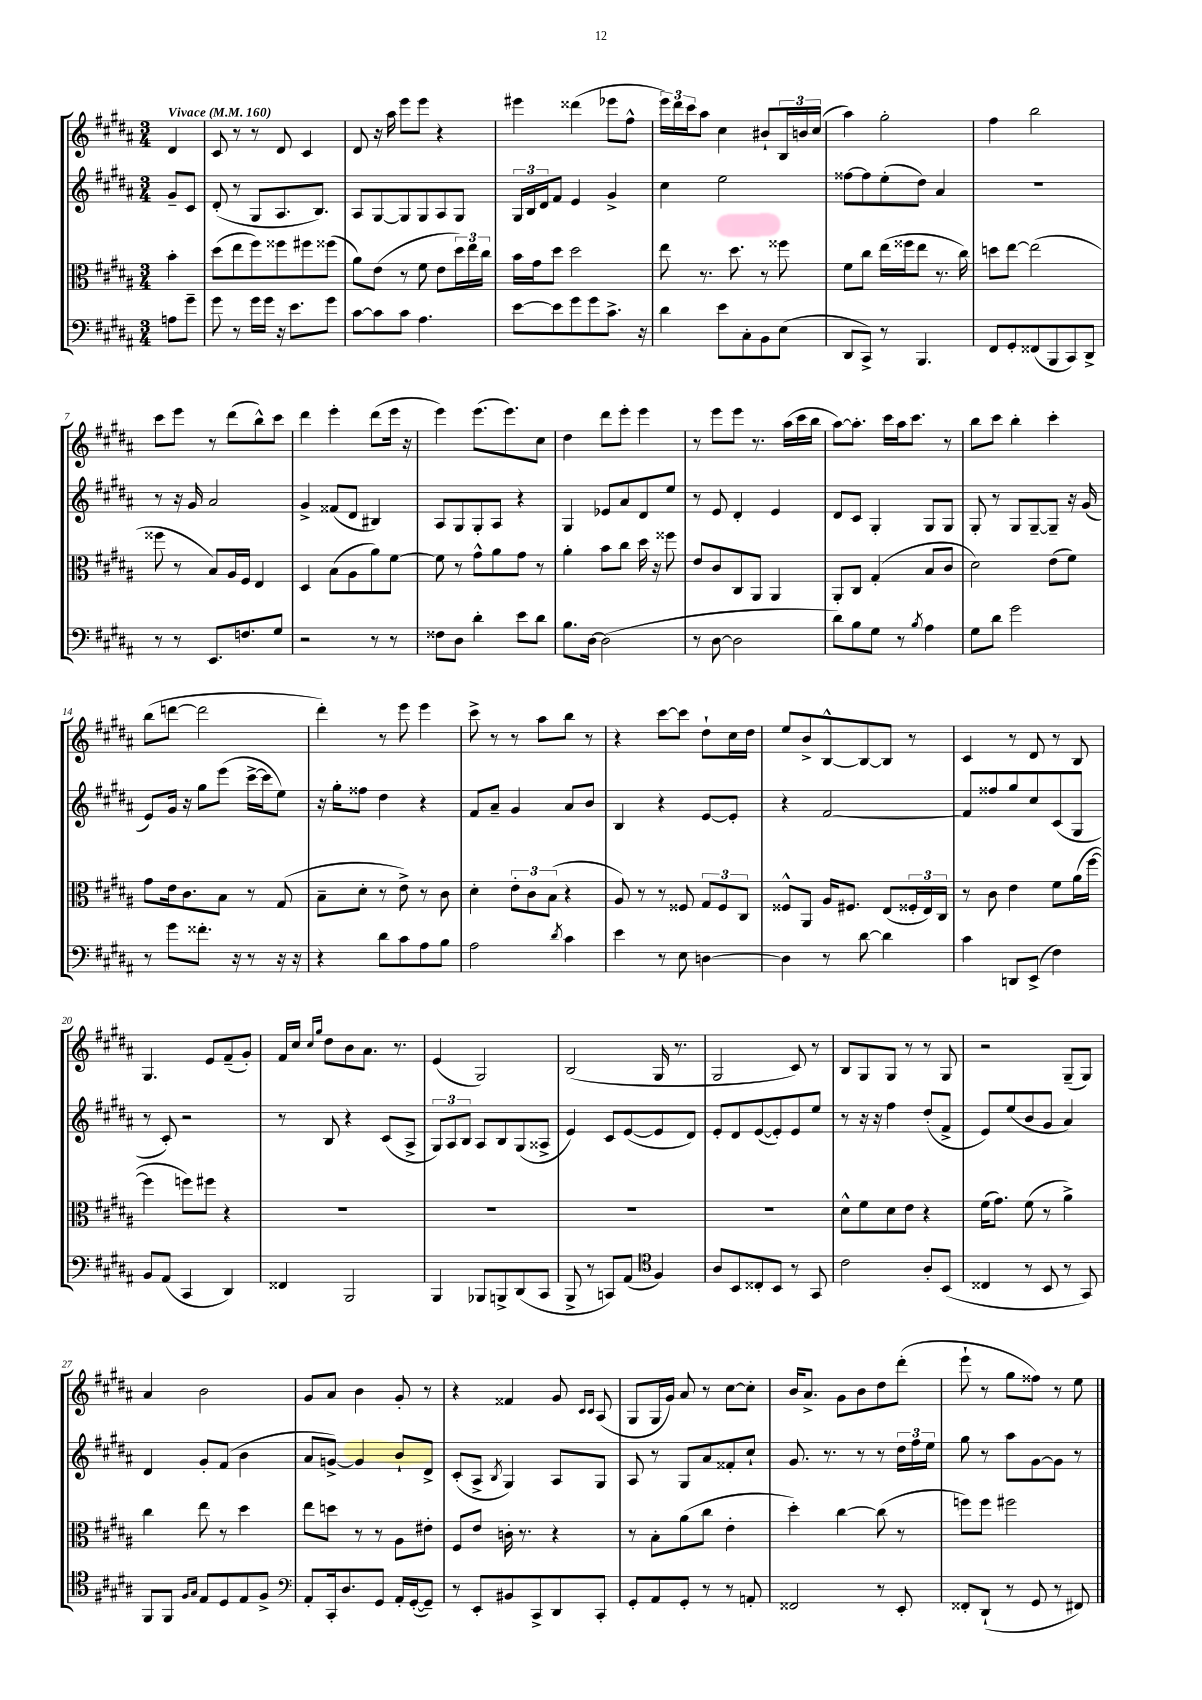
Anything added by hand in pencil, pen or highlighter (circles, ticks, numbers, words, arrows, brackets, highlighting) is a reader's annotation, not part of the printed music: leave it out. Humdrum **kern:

**kern	**kern	**kern	**kern
*part4	*part3	*part2	*part1
*staff4	*staff3	*staff2	*staff1
*clefF4	*clefC3	*clefG2	*clefG2
*k[f#c#g#d#a#]	*k[f#c#g#d#a#]	*k[f#c#g#d#a#]	*k[f#c#g#d#a#]
*M3/4	*M3/4	*M3/4	*M3/4
*MM160	*MM160	*MM160	*MM160
=	=	=	=
!	!	!	!LO:TX:a:B:t=Vivace
8An\L	4b'\	8g#~/L	4d#/
8g#~\J	.	8c#/J	.
=1	=1	=1	=1
8g#\	(8dd#\L	(8d#'/	8c#/
8r	8ee\	8r	8r
16g#\LL	8ff#\)	8G#/L	8r
16g#\JJ	.	.	.
16r	8ff##X\	8.A#/	8d#/
8.e\L	.	.	.
.	8ff#X\	.	4c#/
.	.	8.B/J)	.
8g#\J	(8ff##X\J	.	.
=2	=2	=2	=2
[8c#\L	8a#\L)	8A#/L	8d#/
8c#\]	(8e\J	[8G#/	16r
.	.	.	16aa#\
8c#\J	8r	8G#/]	8eee\L
4.A#\	8f#\	8G#/	8eee\J
.	8e\L	8A#/	4r
.	24dd#\L)	8G#/J	.
.	24ee\	.	.
.	24cc#\JJ	.	.
=3	=3	=3	=3
[8e\L	16b\LL	24G#/LL	4eee#X\
.	.	24B/	.
.	16g#\J	.	.
.	.	24d#/J	.
8e\]	8dd#\J	8f#/J	.
8g#\	2dd#\	4e/	(4ddd##X\
8g#\	.	.	.
8.c#^\J	.	4g#^/	8eee-X\L
.	.	.	8ff#^^\J
16r	.	.	.
=4	=4	=4	=4
4d#\	8ee\	4cc#\	24eee\LL)
.	.	.	24ddd#\
.	.	.	24ccc#\J
.	8.r	.	8aa#\J
8e\L	.	2ee\	4cc#\
.	8.dd#\	.	.
8C#'\	.	.	.
8BB\	8r	.	8b#X`/L
(8E\J	8ff##X\	.	24B/L
.	.	.	24bn/
.	.	.	(24cc#/JJ
=5	=5	=5	=5
8DD#/L	8f#\L	[8ff##X\L	4aa#\)
8CC#^/J)	8cc#\J	8ff##\]	.
8r	(16ee\LL	(8ee'\	2gg#'\
.	16ff##X\J	.	.
4.BBB/	8ee\J	8dd#\J)	.
.	8.r	4a#/	.
.	16cc#\)	.	.
=6	=6	=6	=6
8FF#/L	8ddn\L	2.r	4ff#\
8GG#'/	[8ee\J	.	.
(8FF##X/	(2ee\]	.	2bb\
8BBB/	.	.	.
8CC#/)	.	.	.
8DD#^/J	.	.	.
!!LO:LB:g=z
=7	=7	=7	=7
8r	8ff##X\	8r	8ccc#\L
8r	8r	16r	8eee\J
.	.	16g#/	.
8.EE/L	8B/L)	2a#/	8r
.	16A#/L	.	(8ddd#\L
8.Fn/	16F#/JJ	.	.
.	4E/	.	8bb^^\)
8G#/J	.	.	8ccc#\J
=8	=8	=8	=8
2r	4D#/	4g#^/	4ddd#\
.	(8B\L	(8f##X/L	4eee'\
.	8A#\	8d#/J	.
8r	8a#\)	4B#X/)	(8ddd#\L
8r	[8f#\J	.	16eee\Jk
.	.	.	16r
=9	=9	=9	=9
8F##X\L	8f#\]	8A#/L	4eee\)
8D#\J	8r	8G#/	.
4d#'\	8g#^^\L	8G#'/	(8.eee\L
.	8a#\	8A#/J	.
.	.	.	8.eee\)
8e\L	8g#\J	4r	.
8d#\J	8r	.	8cc#\J
=10	=10	=10	=10
8.B\L	4a#'\	4G#/	4dd#\
[16D#\Jk	.	.	.
(2D#\]	8b\L	8e-X/L	8ddd#\L
.	8cc#\J	8a#/	8eee'\J
.	16dd#\	8d#/	4eee\
.	16r	.	.
.	8ff##X\	8ee/J	.
=11	=11	=11	=11
8r	8e/L	8r	8r
[8D#\	8c#/	8e/	8eee\L
2D#\]	8C#/	4d#'/	8eee\J
.	8AA#/J	.	8.r
.	4AA#/	4e/	.
.	.	.	(16aa#\LL
.	.	.	16ccc#\
.	.	.	16bb\JJ
=12	=12	=12	=12
8d#\L)	8AA#'/L	8d#/L	[8aa#\L)
8B\	8C#/J	8c#/J	8.aa#'\J]
8G#\J	(4G#'/	4G#'/	.
.	.	.	16ccc#\LL
8r	.	.	16aa#\J
.	.	.	8.ccc#\J
8qB/	.	.	.
4A#\	8B/L	8G#/L	.
.	8c#/J	8G#/J	8r
=13	=13	=13	=13
8G#\L	2d#\)	8G#'/	8bb\L
8d#\J	.	8r	8ccc#\J
2g#\	.	8G#/L	4bb'\
.	.	[8G#~/	.
.	(8e\L	8G#~/J]	4ccc#'\
.	8f#\J)	16r	.
.	.	(16g#/	.
!!LO:LB:g=z
=14	=14	=14	=14
8r	8g#\L	8e/L)	(8bb\L
8g#\L	16e\k	16g#/Jk	[8dddn\J
.	8.c#\	16r	.
8.f##X'\J	.	8gg#\L	2ddd\]
.	8B\J	(8eee\J	.
16r	.	.	.
8r	8r	[16ccc#^\LL	.
.	.	16ccc#\J]	.
16r	(8G#/	8ee\J)	.
16r	.	.	.
=15	=15	=15	=15
4r	8B~\L	16r	4ddd#'\)
.	.	16gg#'\KL	.
.	8d#'\J	8ff##X\J	.
8d#\L	8r	4dd#\	8r
8c#\	8e^\)	.	8eee\
8A#\	8r	4r	4eee\
8B\J	8c#\	.	.
=16	=16	=16	=16
2A#\	4d#'\	8f#/L	8ccc#^\
.	.	8a#~/J	8r
.	12e'\L	4g#/	8r
.	12c#\	.	.
.	.	.	8aa#\L
.	(12B\J	.	.
8qd#/	.	.	.
4c#\	4r	8a#/L	8bb\J
.	.	8b/J	8r
=17	=17	=17	=17
4e\	8A#/)	4B/	4r
.	8r	.	.
8r	8r	4r	[8ccc#\L
8E\	8F##X/	.	8ccc#\J]
[4Dn\	12G#/L	[8e/L	8dd#`\L
.	12F##/	.	.
.	.	8e'/J]	16cc#\L
.	12C#/J	.	.
.	.	.	16dd#\JJ
=18	=18	=18	=18
4D\]	8F##X^^/L	4r	8ee/L
.	8AA#/J	.	8b^/
8r	16A#/KL	[2f#/	[8B^^/
.	8.F#X/J	.	.
[8d#\	.	.	8B/_
4d#\]	(8E/L	.	8B/J]
.	24F##X'/L	.	8r
.	24E/)	.	.
.	24C#/JJ	.	.
=19	=19	=19	=19
4c#\	8r	8f#/L]	4c#/
.	8c#\	8ff##X/	.
8DDn/L	4e\	8gg#/	8r
(8EE^/J	.	8cc#/	8d#/
4F#\)	8f#\L	(8c#/	8r
.	(16a#\L	8G#/J	8B/
.	[16ff#\JJ	.	.
!!LO:LB:g=z
=20	=20	=20	=20
8BB/L	4ff#\]	8r	4.G#/
(8AA#/J	.	8c#'/)	.
4CC#/	8ffn\L)	2r	.
.	8ff#X\J	.	8e/L
4DD#/)	4r	.	(8f#~/
.	.	.	8g#'/J)
=21	=21	=21	=21
4FF##X/	2.r	8r	16f#/LL
.	.	.	16cc#/JJ
.	.	.	16qqcc#/LL
.	.	.	16qqgg#/JJ
.	.	8B/	8dd#\L
2BBB/	.	4r	8b\
.	.	.	8.a#\J
.	.	(8c#/L	.
.	.	.	8.r
.	.	8A#^/J	.
=22	=22	=22	=22
4BBB/	2.r	12G#/L)	(4e/
.	.	12A#/	.
.	.	12B/J	.
8BBB-X/L	.	8A#/L	2G#/)
8BBBn^/	.	8B/	.
(8DD#/	.	(8G#/	.
8CC#/J	.	8A##X^/J	.
=23	=23	=23	=23
8BBB^/	2.r	4e/)	(2B/
8r	.	.	.
8CCn/L)	.	8c#/L	.
(8AA#/J	.	([8e/	.
*clefC4	*	*	*
4F#/)	.	8e/]	16G#/
.	.	.	8.r
.	.	8d#/J)	.
=24	=24	=24	=24
8A#/L	2.r	8e'/L	2G#/
8BB/	.	8d#/	.
8C##X'/	.	([8e/	.
8BB/J	.	8e'/])	.
8r	.	8e/	8c#/)
8GG#/	.	8ee/J	8r
=25	=25	=25	=25
2c#\	8d#^^\L	8r	8B/L
.	8f#\	16r	8G#/
.	.	16r	.
.	8d#\	4ff#\	8G#/J
.	8e\J	.	8r
8A#'/L	4r	(8dd#'/L	8r
(8BB/J	.	8f#^/J	8G#/
=26	=26	=26	=26
4C##X/	(16f#\KL	8e/L)	2r
.	8.g#\J)	.	.
.	.	(8ee/	.
8r	(8f#\	8b/	.
8BB/	8r	8g#/J	.
8r	4a#^\)	4a#/)	(8G#~/L
8GG#/)	.	.	8G#/J)
!!LO:LB:g=z
=27	=27	=27	=27
8FF#/L	4cc#\	4d#/	4a#/
8FF#/J	.	.	.
16qqF#/LL	.	.	.
16qqG#/JJ	.	.	.
8E/L	8ee\	8g#'/L	2b\
8D#/	8r	(8f#/J	.
8E/	4dd#\	4b\	.
8F#^/J	.	.	.
=28	=28	=28	=28
*clefF4	*	*	*
8AA#'/L	8ee\L	8a#/L	8g#/L
16CC#'/k	8ddn\J	[8gn^/J)	8a#/J
8.D#/	.	.	.
.	8r	4g/]	4b\
8GG#/J	8r	.	.
16AA#'/LL	8A#\L	8b`/L	8g#'/
([16GG#'/J	.	.	.
8GG#~/J])	8e#X'\J	8d#^/J	8r
=29	=29	=29	=29
8r	8F#/L	(8c#'/L	4r
8EE'/L	8e/J	8A#^/J	.
.	.	8qB/	.
8BB#X/	16cn'\	4G#/)	4f##X/
.	8.r	.	.
8CC#^/	.	.	.
8DD#/	4r	8A#/L	8g#/
.	.	.	16qqc#/LL
.	.	.	16qqc#/JJ
8CC#'/J	.	8G#/J	(8A#/
=30	=30	=30	=30
8GG#'/L	8r	8A#/	8G#/L
8AA#/	8B'\L	8r	16G#/L
.	.	.	16g#/JJ)
8GG#'/J	(8a#\	8G#/L	8a#/
8r	8cc#\J	8a#/	8r
8r	4e'\	8f##X'/	[8cc#\L
8AAn'/	.	8cc#`/J	8cc#'\J]
=31	=31	=31	=31
2FF##X/	4dd#'\)	8.g#/	16b/KL
.	.	.	8.a#^/J
.	.	8.r	.
.	[4cc#\	.	8g#\L
.	.	8r	8b\
8r	(8cc#\]	8r	8dd#\
8EE'/	8r	24dd#\LL	(8ddd#'\J
.	.	24ff#\	.
.	.	24ee\JJ	.
=32	=32	=32	=32
8FF##X'/L	8ffn\L)	8gg#\	8eee`\
(8DD#`/J	8ff\J	8r	8r
8r	2ff#X\	8aa#\L	8gg#\L
8GG#/	.	[8g#\	8ff##X\J)
8r	.	8g#\J]	8r
8FF#X/)	.	8r	8ee\
==	==	==	==
*-	*-	*-	*-
